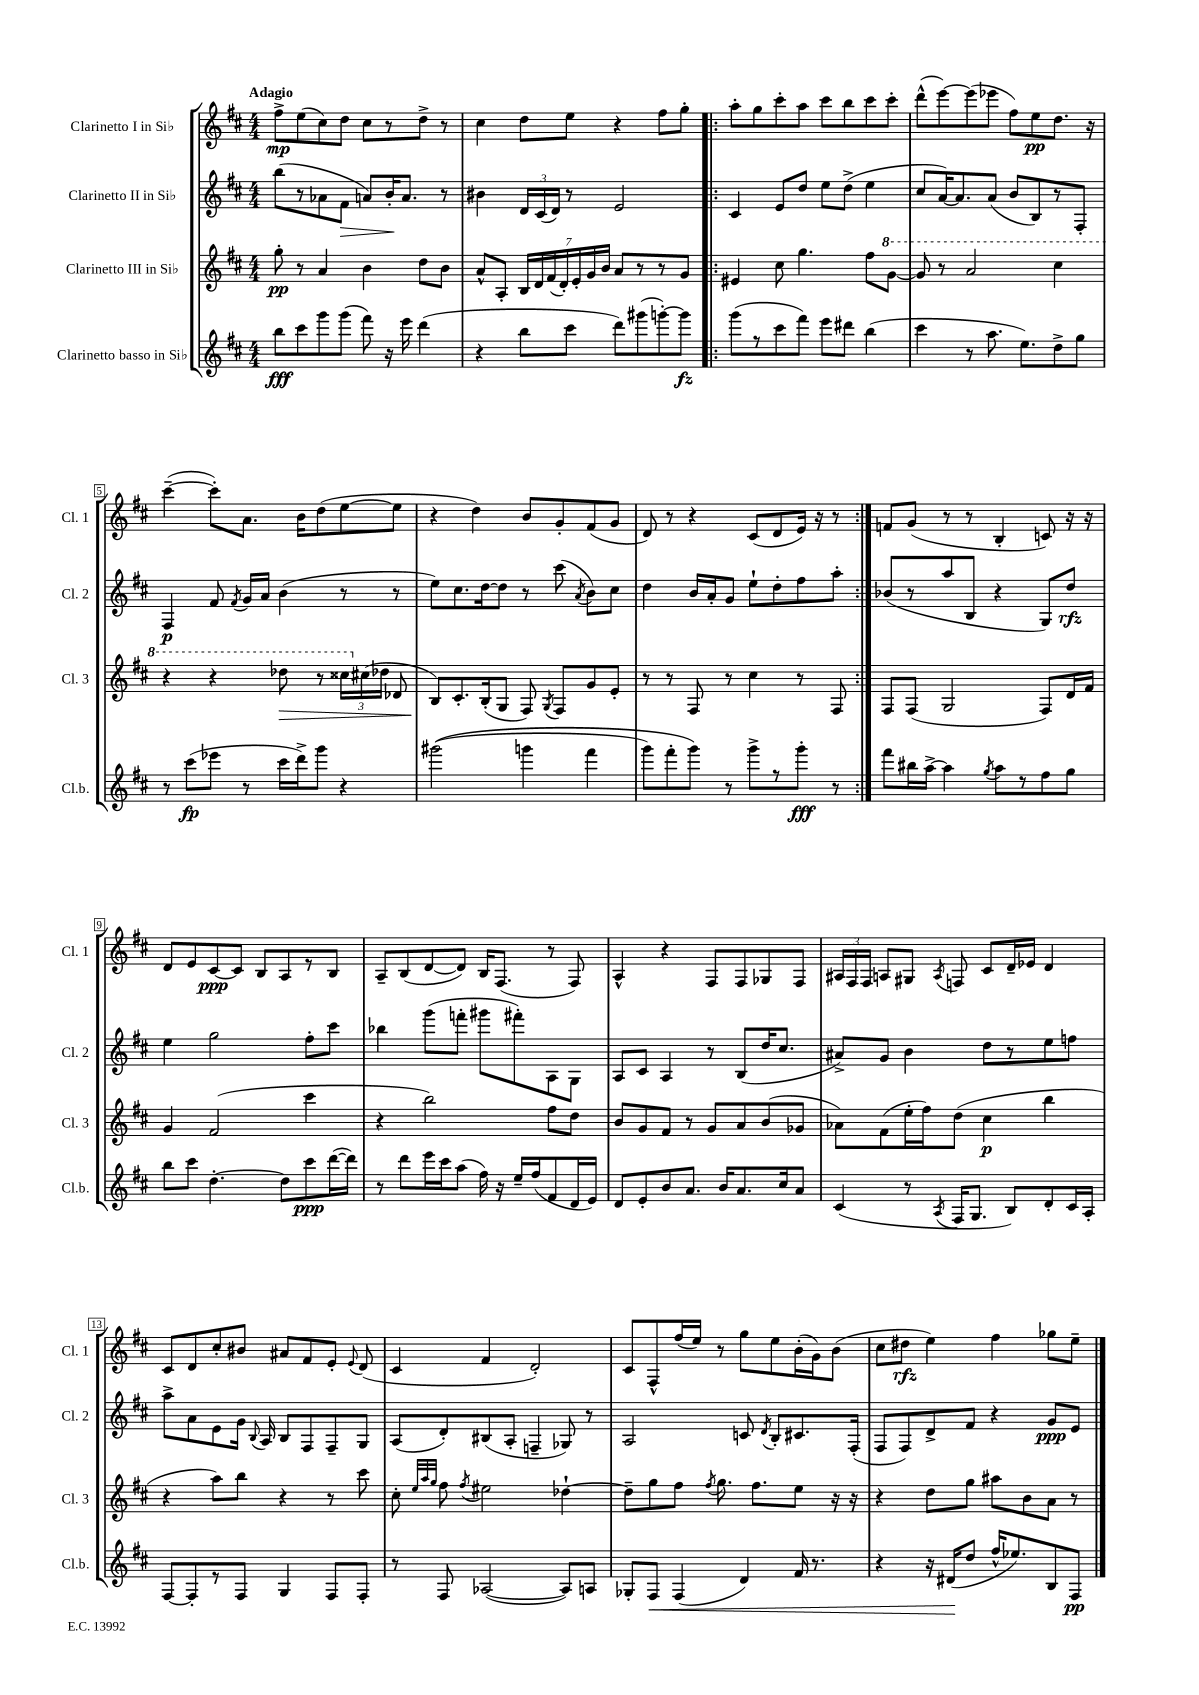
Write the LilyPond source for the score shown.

<<
\new StaffGroup <<
\new Staff = "s0" \with { instrumentName = "Clarinetto I in Sib" shortInstrumentName = "Cl. 1" } {
    \clef treble \key d \major \numericTimeSignature \time 4/4 \tempo "Adagio"
    \autoBeamOff fis''8[->\mp e''8( cis''8) d''8] cis''8[ r8 d''8]-> r8 |
    cis''4 d''8[ e''8] r4 fis''8[ g''8]-. |
    \repeat volta 2 { a''8[-. g''8 cis'''8-. a''8] cis'''8[ b''8 cis'''8 cis'''8]-. |
    d'''8[-^( e'''8~) e'''8( ees'''8] fis''8[) e''8\pp d''8.] r16 |
    cis'''4~--( cis'''8[-.) a'8.] b'16[ d''8( e''8~ e''8] |
    r4 d''4) b'8[ g'8-. fis'8( g'8] |
    d'8) r8 r4 cis'8[( d'8 e'16]) r16 r8 | }
    f'8[ g'8]( r8 r8 b4-. c'8) r16 r16 |
    d'8[ e'8 cis'8~\ppp cis'8] b8[ a8 r8 b8] |
    a8[-- b8( d'8~ d'8]) b16[ fis8.]( r8 fis8) |
    a4-^ r4 fis8[ fis8 ges8 fis8] |
    \tuplet 3/2 { ais16[ fis16 fis16] } a8[ gis8] \acciaccatura { a8 } f8 cis'8[ d'16-- ees'16] d'4 |
    cis'8[ d'8 cis''8-. bis'8] ais'8[ fis'8 e'8]-. \appoggiatura { e'8 } d'8( |
    cis'4 fis'4 d'2-.) |
    cis'8[ fis8-^ fis''16( e''16]) r8 g''8[ e''8 b'16-.( g'16) b'8]( |
    cis''8[ dis''8]\rfz e''4) fis''4 ges''8[ e''8]-- \bar "|." |
}
\new Staff = "s1" \with { instrumentName = "Clarinetto II in Sib" shortInstrumentName = "Cl. 2" } {
    \clef treble \key d \major \numericTimeSignature \time 4/4
    \autoBeamOff b''8[( r8 aes'8 fis'8]\> a'8[) b'16-.\! a'8.] r8 |
    bis'4 \tuplet 3/2 { d'16[ cis'16( d'16]) } r8 e'2 |
    \repeat volta 2 { cis'4 e'8[ d''8] e''8[ d''8]->( e''4 |
    cis''8[ a'16~) a'8. a'8]( b'8[ b8) r8 fis8]-. |
    fis4\p fis'8 \acciaccatura { fis'8 } g'16[ a'16] b'4( r8 r8 |
    e''8[) cis''8. d''16~ d''8] r8 cis'''8( \acciaccatura { a'8 } b'8[) cis''8] |
    d''4 b'16[ a'16-. g'8] e''8[-! d''8-. fis''8 a''8]-. | }
    bes'8[( r8 a''8 b8] r4 g8[) d''8]\rfz |
    e''4 g''2 fis''8[-. cis'''8] |
    bes''4 g'''8[( f'''8]-. gis'''8[ fis'''8-.) a8 g8] |
    a8[ cis'8] a4 r8 b8[( d''16 cis''8.] |
    ais'8[->) g'8] b'4 d''8[ r8 e''8 f''8] |
    a''8[-> a'8 e'8 g'16] \appoggiatura { b8 } a16 b8[ fis8 fis8-- g8] |
    a8[( d'8-.) bis8( a8]-. f4-- ges8) r8 |
    a2 c'8 \acciaccatura { d'8 } b8[-. cis'8. fis16]-.( |
    fis8[ fis8) d'8-> fis'8] r4 g'8[\ppp e'8] \bar "|." |
}
\new Staff = "s2" \with { instrumentName = "Clarinetto III in Sib" shortInstrumentName = "Cl. 3" } {
    \clef treble \key d \major \numericTimeSignature \time 4/4
    \autoBeamOff g''8-.\pp r8 a'4 b'4 d''8[ b'8] |
    a'8[-^ a8]-. \tuplet 7/4 { b16[ d'16 fis'16( d'16-.) e'16-. g'16 b'16] } a'8[ r8 r8 g'8] |
    \repeat volta 2 { eis'4 cis''8 g''4. fis''8[ \ottava #1 g''8]~ |
    g''8 r8 a''2 cis'''4 |
    r4 r4 des'''8\> r8 \tuplet 3/2 { cisis'''16[ \ottava #0 cis''!16( des''16] } des'8 |
    b8[\!) cis'8.-. b16-.( g8] fis8) \acciaccatura { g8 } fis8[ g'8 e'8]-. |
    r8 r8 fis8 r8 cis''4 r8 fis8 | }
    fis8[ fis8]( g2 fis8[) d'16 fis'16] |
    g'4 fis'2( cis'''4 |
    r4 b''2) fis''8[ d''8] |
    b'8[ g'8 fis'8] r8 g'8[ a'8 b'8( ges'8] |
    aes'8[) fis'8( e''16-. fis''16) d''8]( cis''4\p b''4 |
    r4 a''8[) b''8] r4 r8 cis'''8 |
    cis''8-. \grace { e''32[ a''32 g''32] } fis''8 \acciaccatura { fis''8 } eis''2 des''4~-! |
    des''8[-- g''8 fis''8] \acciaccatura { fis''8 } g''8. fis''8.[ e''8] r16 r16 |
    r4 d''8[ g''8] ais''8[ b'8 a'8] r8 \bar "|." |
}
\new Staff = "s3" \with { instrumentName = "Clarinetto basso in Sib" shortInstrumentName = "Cl.b." } {
    \clef treble \key d \major \numericTimeSignature \time 4/4
    \autoBeamOff b''8[\fff cis'''8 g'''8 g'''8]( fis'''8) r16 e'''16 d'''4( |
    r4 b''8[ cis'''8] d'''8[) gis'''8( g'''8~-.) g'''8]\fz |
    \repeat volta 2 { g'''8[( r8 cis'''8 fis'''8]) e'''8[ dis'''8] b''4( |
    cis'''4 r8 a''8. e''8.[) d''8-> g''8] |
    r8 cis'''8[\fp( ees'''8] r8 cis'''16[ d'''16->) g'''8] r4 |
    gis'''2(\( g'''4 fis'''4 |
    g'''8[) fis'''8-. g'''8]\) r8 g'''8[-> r8 g'''8]-.\fff r8 | }
    fis'''8[ bis''16 a''16]~-> a''4 \acciaccatura { g''8 } a''8[ r8 fis''8 g''8] |
    b''8[ cis'''8] d''4.~-. d''8[ cis'''8\ppp d'''16~( d'''16]) |
    r8 d'''8[ e'''16 cis'''16 a''8]( fis''16) r16 e''16[-- fis''16( fis'8 d'16 e'16]) |
    d'8[ e'8-. b'8 a'8.] b'16[ a'8. cis''16 a'8] |
    cis'4( r8 \acciaccatura { a8 } fis16[ g8.] b8[) d'8-. cis'16 a16]-. |
    fis8[~ fis8-. r8 fis8] g4 fis8[ fis8]-. |
    r8 fis8 aes2~( aes8[) a8] |
    ges8[-. fis8]\< fis4( d'4) fis'16 r8. |
    r4 r16 dis'16[\!( d''8] fis''16[-^ ees''8.) b8 fis8]\pp \bar "|." |
}
>>
>>
\layout { \context { \Score \override BarNumber.stencil = #(make-stencil-boxer 0.1 0.3 ly:text-interface::print) } }
